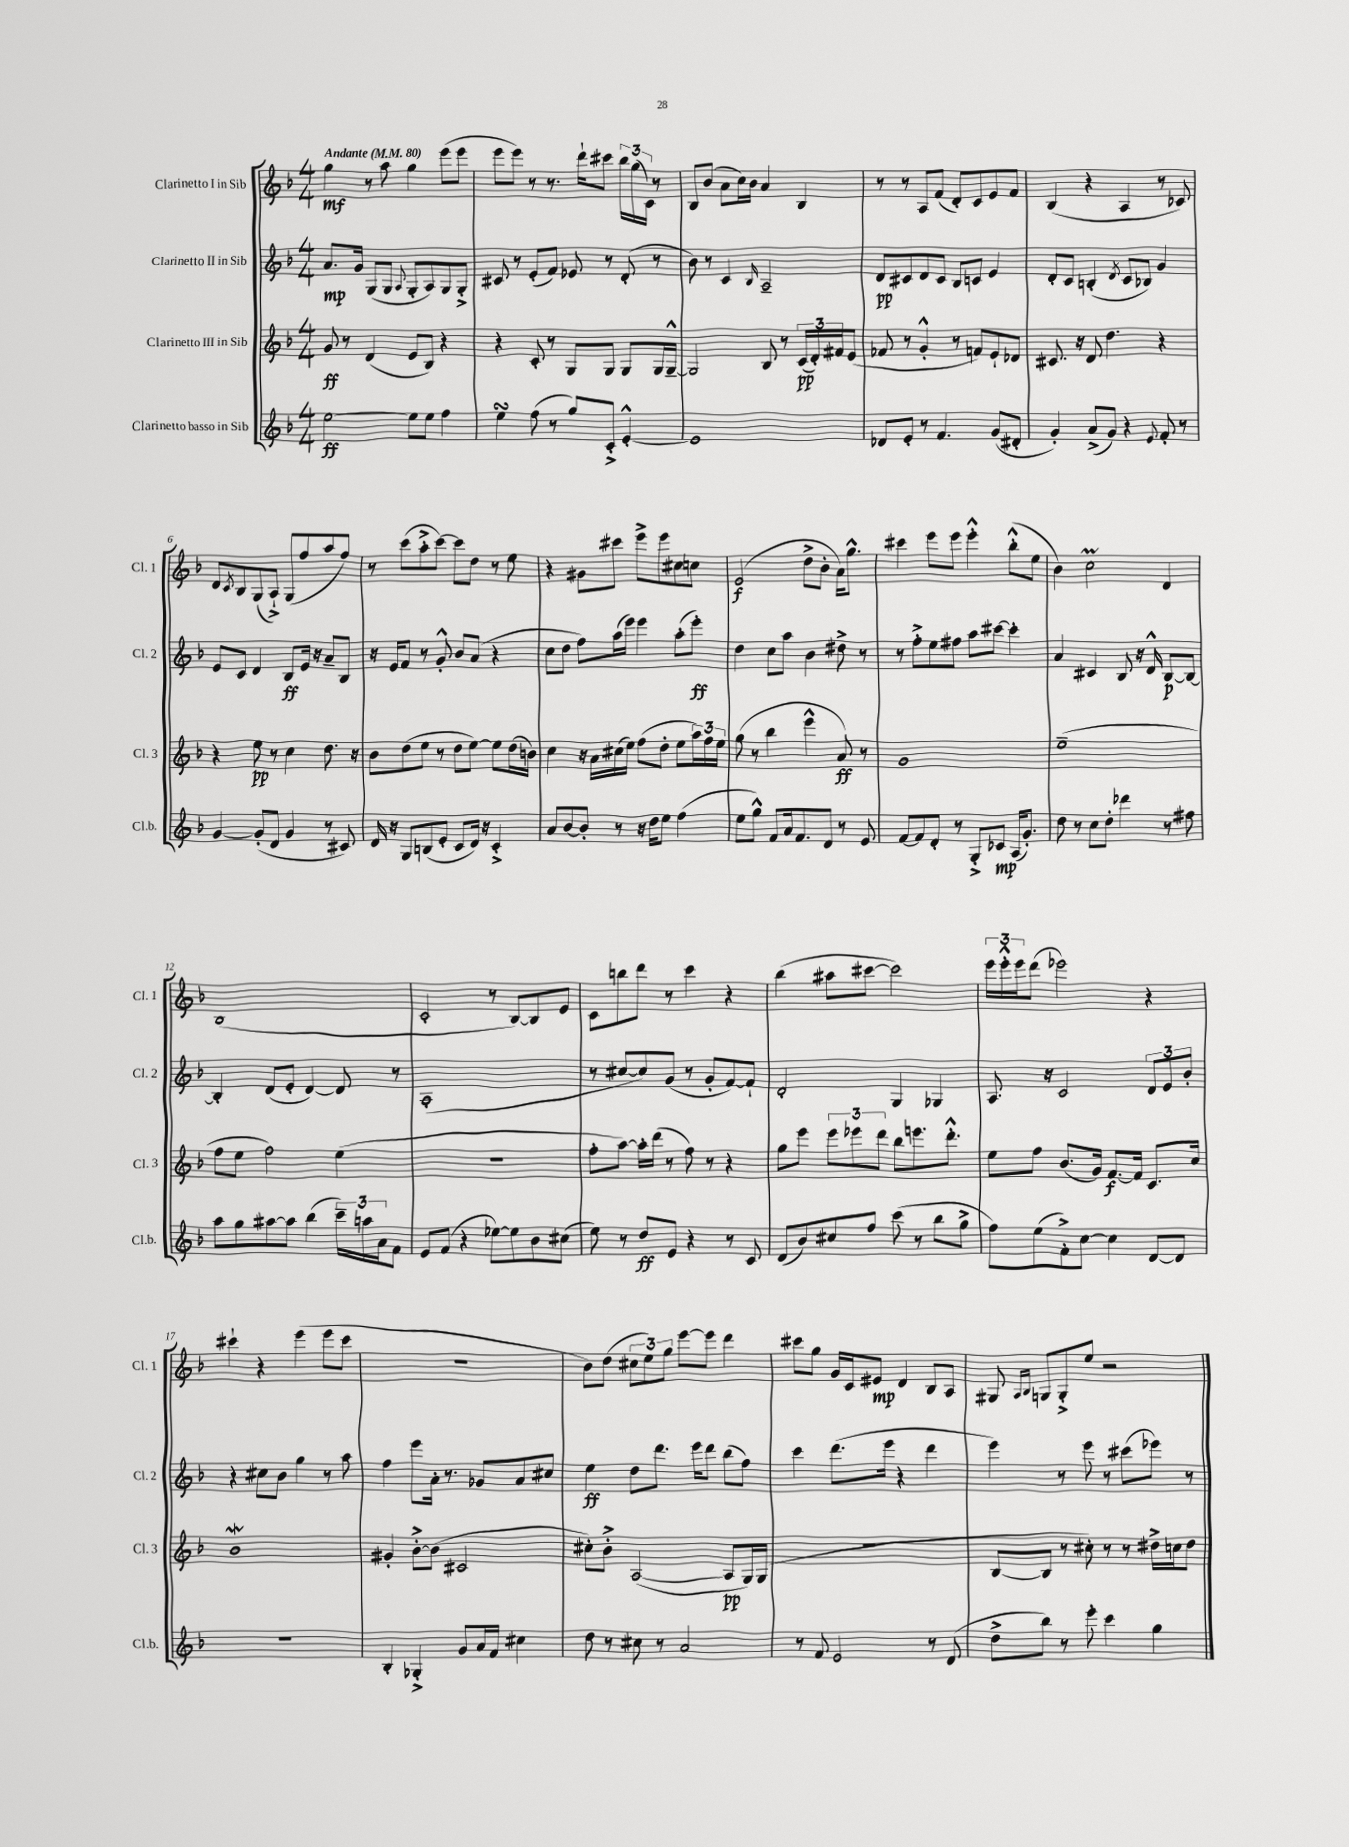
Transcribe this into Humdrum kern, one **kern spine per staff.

**kern	**dynam	**kern	**dynam	**kern	**dynam	**kern	**dynam
*part4	*part4	*part3	*part3	*part2	*part2	*part1	*part1
*staff4	*staff4	*staff3	*staff3	*staff2	*staff2	*staff1	*staff1
*I"Clarinetto basso in Sib	*	*I"Clarinetto III in Sib	*	*I"Clarinetto II in Sib	*	*I"Clarinetto I in Sib	*
*I'Cl.b.	*	*I'Cl. 3	*	*I'Cl. 2	*	*I'Cl. 1	*
*clefG2	*	*clefG2	*	*clefG2	*	*clefG2	*
*k[b-]	*	*k[b-]	*	*k[b-]	*	*k[b-]	*
*M4/4	*	*M4/4	*	*M4/4	*	*M4/4	*
*MM80	*	*MM80	*	*MM80	*	*MM80	*
=1	=1	=1	=1	=1	=1	=1	=1
!	!	!	!	!	!	!LO:TX:a:B:t=Andante	!
[2ee\	ff	8g/	ff	8.a/L	mp	4gg\	mf
.	.	8r	.	.	.	.	.
.	.	.	.	16g/Jk	.	.	.
.	.	(4d/	.	(8G/L	.	8r	.
.	.	.	.	8G/J	.	8aa\	.
.	.	.	.	8qqA/	.	.	.
8ee\L]	.	8e/L	.	8G'/L	.	4gg\	.
8ee\J	.	8B-/J)	.	8A/)	.	.	.
4ff\	.	4r	.	8G/	.	(8eee\L	.
.	.	.	.	8G'^/J	.	8eee\J	.
=2	=2	=2	=2	=2	=2	=2	=2
4eesSsS\	.	4r	.	8c#X/	.	8eee\L	.
.	.	.	.	8r	.	8eee\J)	.
(8ff\	.	8c'/	.	(8e'/L	.	8r	.
8r	.	8r	.	8f/J)	.	8.r	.
8gg/L)	.	8G/L	.	8e-X/	.	.	.
.	.	.	.	.	.	16ddd`\KL	.
8c'^/J	.	8G/J	.	8r	.	8ccc#X\J	.
[4e'^^/	.	8G/L	.	(8d'/	.	24bb-\LL	.
.	.	.	.	.	.	(24gg\	.
.	.	.	.	.	.	24c\JJ)	.
.	.	16G/L	.	8r	.	8r	.
.	.	[16G~^^/JJ	.	.	.	.	.
=3	=3	=3	=3	=3	=3	=3	=3
1e]	.	2G/]	.	8b-\)	.	8B-/L	.
.	.	.	.	8r	.	(8b-/J	.
.	.	.	.	4c/	.	8a\L	.
.	.	.	.	.	.	16cc\L)	.
.	.	.	.	.	.	16b-\JJ	.
.	.	.	.	16qqB-/	.	.	.
.	.	8B-/	.	2A~/	.	4a/	.
.	.	8r	.	.	.	.	.
.	.	(24c/LL	pp	.	.	4B-/	.
.	.	24d'/)	.	.	.	.	.
.	.	24f#X/J	.	.	.	.	.
.	.	(8e/J	.	.	.	.	.
=4	=4	=4	=4	=4	=4	=4	=4
8d-X/L	.	8f-X/	.	8d/L	pp	8r	.
8e'/J	.	8r	.	8c#X/	.	8r	.
8r	.	4g'^^/	.	8d/	.	8A/L	.
4.f/	.	.	.	8c#/J	.	(8f/J	.
.	.	8r	.	8B-/L	.	8d'/L)	.
.	.	8fn/L)	.	8cn/J	.	8c/	.
(8g/L	.	8e`/	.	4e/	.	8e/	.
8d#X'/J	.	8d-X/J	.	.	.	8f/J	.
=5	=5	=5	=5	=5	=5	=5	=5
4g'/)	.	8.c#X/	.	8d'/L	.	(4B-/	.
.	.	.	.	8c/J	.	.	.
.	.	16r	.	.	.	.	.
(8a^/L	.	8d/	.	(4Bn'/	.	4r	.
8g/J)	.	4.dd\	.	.	.	.	.
.	.	.	.	8qd/	.	.	.
4r	.	.	.	8c/L	.	4A/	.
.	.	.	.	8B-X/J)	.	.	.
8qqe/	.	.	.	.	.	.	.
8f'/	.	4r	.	4g/	.	8r	.
8r	.	.	.	.	.	8c-X/)	.
!!LO:LB:g=z
=6	=6	=6	=6	=6	=6	=6	=6
[4g/	.	4r	.	8e/L	.	8d/L	.
.	.	.	.	.	.	8qc/	.
.	.	.	.	8c/J	.	8B-/	.
(8g'/L]	.	8ee\	pp	4d/	.	(8G/	.
8d/J	.	8r	.	.	.	8A`^/J)	.
4g/	.	4cc\	.	8B-/L	ff	(8G/L	.
.	.	.	.	16e/Jk	.	8ff/	.
.	.	.	.	16r	.	.	.
8r	.	8.dd\	.	8a~/L	.	8aa/	.
8c#X/)	.	.	.	8B-/J	.	8ff/J)	.
.	.	16r	.	.	.	.	.
=7	=7	=7	=7	=7	=7	=7	=7
16d/	.	8b-\L	.	16r	.	8r	.
16r	.	.	.	16e/KL	.	.	.
8G/L	.	(8dd\	.	8f/J	.	(8ccc\L	.
(8Bn/	.	8ee\J	.	8r	.	8aa'^\	.
8e'/J	.	8r	.	8g'^^/	.	[8ccc\J)	.
8c/L	.	8dd\L	.	8b-/L	.	8ccc\L]	.
16d/Jk)	.	[8ee\J)	.	(8a/J	.	8dd\J	.
16r	.	.	.	.	.	.	.
4c'^/	.	8ee\L]	.	4r	.	8r	.
.	.	(16dd\L	.	.	.	8ee\	.
.	.	16bn\JJ)	.	.	.	.	.
=8	=8	=8	=8	=8	=8	=8	=8
8a/L	.	4cc\	.	8cc\L	.	4r	.
[8b-/	.	.	.	8dd\J	.	.	.
8b-'/J]	.	16r	.	8ff\L)	.	8g#X\L	.
.	.	16a\LL	.	.	.	.	.
8r	.	(16cc#X\	.	(16aa\L	.	8ccc#X\J	.
.	.	16ee\JJ)	.	16eee\JJ)	.	.	.
16r	.	(8ff\L	.	4eee\	.	8eee^\L	.
16dd\KL	.	.	.	.	.	.	.
8ee\J	.	8dd'\J	.	.	.	8eee\	.
(4ff\	.	8ee\L	.	(8aa'\L	.	8cc#X\	.
.	.	24aa\L)	.	8eee'\J)	ff	8ccn\J	.
.	.	24ff\	.	.	.	.	.
.	.	24ee\JJ	.	.	.	.	.
=9	=9	=9	=9	=9	=9	=9	=9
8ee\L	.	(8gg\	.	4dd\	.	(2e/	f
8gg^^\J)	.	8r	.	.	.	.	.
8f/L	.	4bb-\	.	8cc\L	.	.	.
16a/k	.	.	.	8aa\J	.	.	.
8.f/	.	.	.	.	.	.	.
.	.	4eee^^\	.	4b-\	.	8dd^\L	.
8d/J	.	.	.	.	.	8b-'\J	.
8r	.	8a/)	ff	8dd#X^\	.	16a\KL)	.
.	.	.	.	.	.	8.gg^^\J	.
8e/	.	8r	.	8r	.	.	.
=10	=10	=10	=10	=10	=10	=10	=10
[8f/L	.	1g	.	8r	.	4ccc#X\	.
8f/]	.	.	.	8ff'^\L	.	.	.
8d'/J	.	.	.	8ee\	.	8eee\L	.
8r	.	.	.	8ff#X\J	.	8eee\J	.
8G'^/L	.	.	.	8aa\L	.	4eee'^^\	.
8c-X/J	mp	.	.	[8ccc#X\J	.	.	.
(16A/KL	.	.	.	4ccc#'\]	.	(8bb-'^^\L	.
8.g'/J)	.	.	.	.	.	.	.
.	.	.	.	.	.	8ee\J	.
=11	=11	=11	=11	=11	=11	=11	=11
8dd\	.	(1ee~	.	4a/	.	4b-\)	.
8r	.	.	.	.	.	.	.
8cc\L	.	.	.	4c#X/	.	2ccM\	.
8dd'\J	.	.	.	.	.	.	.
4ddd-X\	.	.	.	8B-/	.	.	.
.	.	.	.	16r	.	.	.
.	.	.	.	16d^^/	.	.	.
8r	.	.	.	[8B-/L	p	4d/	.
8ff#X\	.	.	.	8B-/J_	.	.	.
!!LO:LB:g=z
=12	=12	=12	=12	=12	=12	=12	=12
8aa\L	.	8ff\L	.	4B-'/]	.	(1B-	.
8gg\	.	8ee\J	.	.	.	.	.
[8aa#X\	.	2ff\)	.	(8d/L	.	.	.
8aa#\J]	.	.	.	8e'/J	.	.	.
(4bb-\	.	.	.	[4d/)	.	.	.
24ccc~\LL)	.	(4ee\	.	8d/]	.	.	.
24aan\	.	.	.	.	.	.	.
24a\J	.	.	.	.	.	.	.
8f\J	.	.	.	8r	.	.	.
=13	=13	=13	=13	=13	=13	=13	=13
8e/L	.	1r	.	(1A'	.	2c'/	.
(8f/J	.	.	.	.	.	.	.
4r	.	.	.	.	.	.	.
[8ee-X\L)	.	.	.	.	.	8r	.
8ee-\]	.	.	.	.	.	[8B-/L)	.
8b-\	.	.	.	.	.	8B-/]	.
(8cc#X\J	.	.	.	.	.	8e/J	.
=14	=14	=14	=14	=14	=14	=14	=14
8ee\)	.	8ff'\L	.	8r	.	8c\L	.
8r	.	[8aa\J)	.	[8cc#X/L	.	8bbn\	.
8dd/L	ff	16aa'\LL]	.	8cc#/])	.	8ddd\J	.
.	.	(16ddd\JJ	.	.	.	.	.
8e/J	.	8r	.	(8g/J	.	8r	.
4r	.	8ff\)	.	8r	.	4ccc\	.
.	.	8r	.	8g'/L	.	.	.
8r	.	4r	.	[8f/)	.	4r	.
8c/	.	.	.	8f`/J]	.	.	.
=15	=15	=15	=15	=15	=15	=15	=15
(8d/L	.	8gg\L	.	2d'/	.	(4bb-\	.
8b-/)	.	8eee\J	.	.	.	.	.
8cc#X/	.	12eee\L	.	.	.	8aa#X\L	.
.	.	12eee-X\	.	.	.	.	.
8ff/J	.	.	.	.	.	[8ccc#X\J	.
.	.	12ddd\J	.	.	.	.	.
(8ccc\	.	8bb-\L	.	4G/	.	2ccc#\])	.
8r	.	8.eeen\	.	.	.	.	.
8bb-\L	.	.	.	4G-X/	.	.	.
.	.	8.ddd'^^\J	.	.	.	.	.
8gg^\J	.	.	.	.	.	.	.
=16	=16	=16	=16	=16	=16	=16	=16
8ff\L)	.	8ee\L	.	8.A/	.	24eee\LL	.
.	.	.	.	.	.	24eee'^^\	.
.	.	.	.	.	.	24eee\J	.
(8ee\	.	8ff\J	.	.	.	(8ddd\J	.
.	.	.	.	16r	.	.	.
8f'^\)	.	(8.b-/L	.	2c/	.	2eee-X\)	.
[8cc\J	.	.	.	.	.	.	.
.	.	16g/Jk)	.	.	.	.	.
4cc\]	.	[8.f/L	f	.	.	.	.
.	.	16f/Jk]	.	.	.	.	.
[8d/L	.	8.c/L	.	12d/L	.	4r	.
.	.	.	.	12e/	.	.	.
8d/J]	.	.	.	.	.	.	.
.	.	.	.	12b-'/J	.	.	.
.	.	16cc/Jk	.	.	.	.	.
!!LO:LB:g=z
=17	=17	=17	=17	=17	=17	=17	=17
1r	.	1b-w	.	4r	.	4ccc#X`\	.
.	.	.	.	8cc#X\L	.	4r	.
.	.	.	.	8b-\J	.	.	.
.	.	.	.	4gg\	.	(4eee\	.
.	.	.	.	8r	.	8eee\L	.
.	.	.	.	8aa\	.	8ccc#\J	.
=18	=18	=18	=18	=18	=18	=18	=18
4B-'/	.	4g#X'/	.	4ff\	.	1r	.
4G-X'^/	.	[8b-'^\L	.	8eee\L	.	.	.
.	.	(8b-\J]	.	16a'\Jk	.	.	.
.	.	.	.	8.r	.	.	.
8g/L	.	2c#X/	.	.	.	.	.
16a/L	.	.	.	8g-X/L	.	.	.
16f/JJ	.	.	.	.	.	.	.
4cc#X\	.	.	.	8a/	.	.	.
.	.	.	.	8cc#X/J	.	.	.
=19	=19	=19	=19	=19	=19	=19	=19
8dd\	.	8cc#X'\L)	.	4ee\	ff	8b-\L)	.
8r	.	8b-'^\J	.	.	.	(8dd\J	.
8cc#X\	.	([2A/	.	8dd\L	.	12cc#X\L	.
.	.	.	.	.	.	12ee\)	.
8r	.	.	.	8.ddd\J	.	.	.
.	.	.	.	.	.	12gg\J	.
2a/	.	.	.	.	.	[8eee\L	.
.	.	.	.	16eee\KL	.	.	.
.	.	.	.	8ddd\J	.	8eee\J]	.
.	.	8A/L]	pp	(8bb-\L	.	4ddd\	.
.	.	16G/L)	.	8ff\J)	.	.	.
.	.	(16G/JJ	.	.	.	.	.
=20	=20	=20	=20	=20	=20	=20	=20
8r	.	1r	.	4ccc\	.	8ccc#X\L	.
8f/	.	.	.	.	.	8gg\J	.
2e/	.	.	.	(8.ddd\L	.	16g/LL	.
.	.	.	.	.	.	16c/J	.
.	.	.	.	.	.	8e#X/J	mp
.	.	.	.	16eee\Jk	.	.	.
.	.	.	.	4r	.	4d/	.
8r	.	.	.	4ddd\	.	8B-/L	.
(8d/	.	.	.	.	.	8A/J	.
=21	=21	=21	=21	=21	=21	=21	=21
8dd^\L	.	[8B-/L	.	4eee\)	.	8G#X/	.
.	.	.	.	.	.	16qqA/LL	.
.	.	.	.	.	.	16qqB-/JJ	.
8bb-\J)	.	8B-/J]	.	.	.	8Gn/L	.
8r	.	8r	.	8r	.	8G'^/	.
8eee'\	.	8cc#X'\)	.	8eee\	.	8ee/J	.
4ccc\	.	8r	.	8r	.	2r	.
.	.	8r	.	(8ccc#X\L	.	.	.
4gg\	.	16dd#X^\LL	.	8eee-X\J)	.	.	.
.	.	16ccn\J	.	.	.	.	.
.	.	8dd#\J	.	8r	.	.	.
==	==	==	==	==	==	==	==
*-	*-	*-	*-	*-	*-	*-	*-
